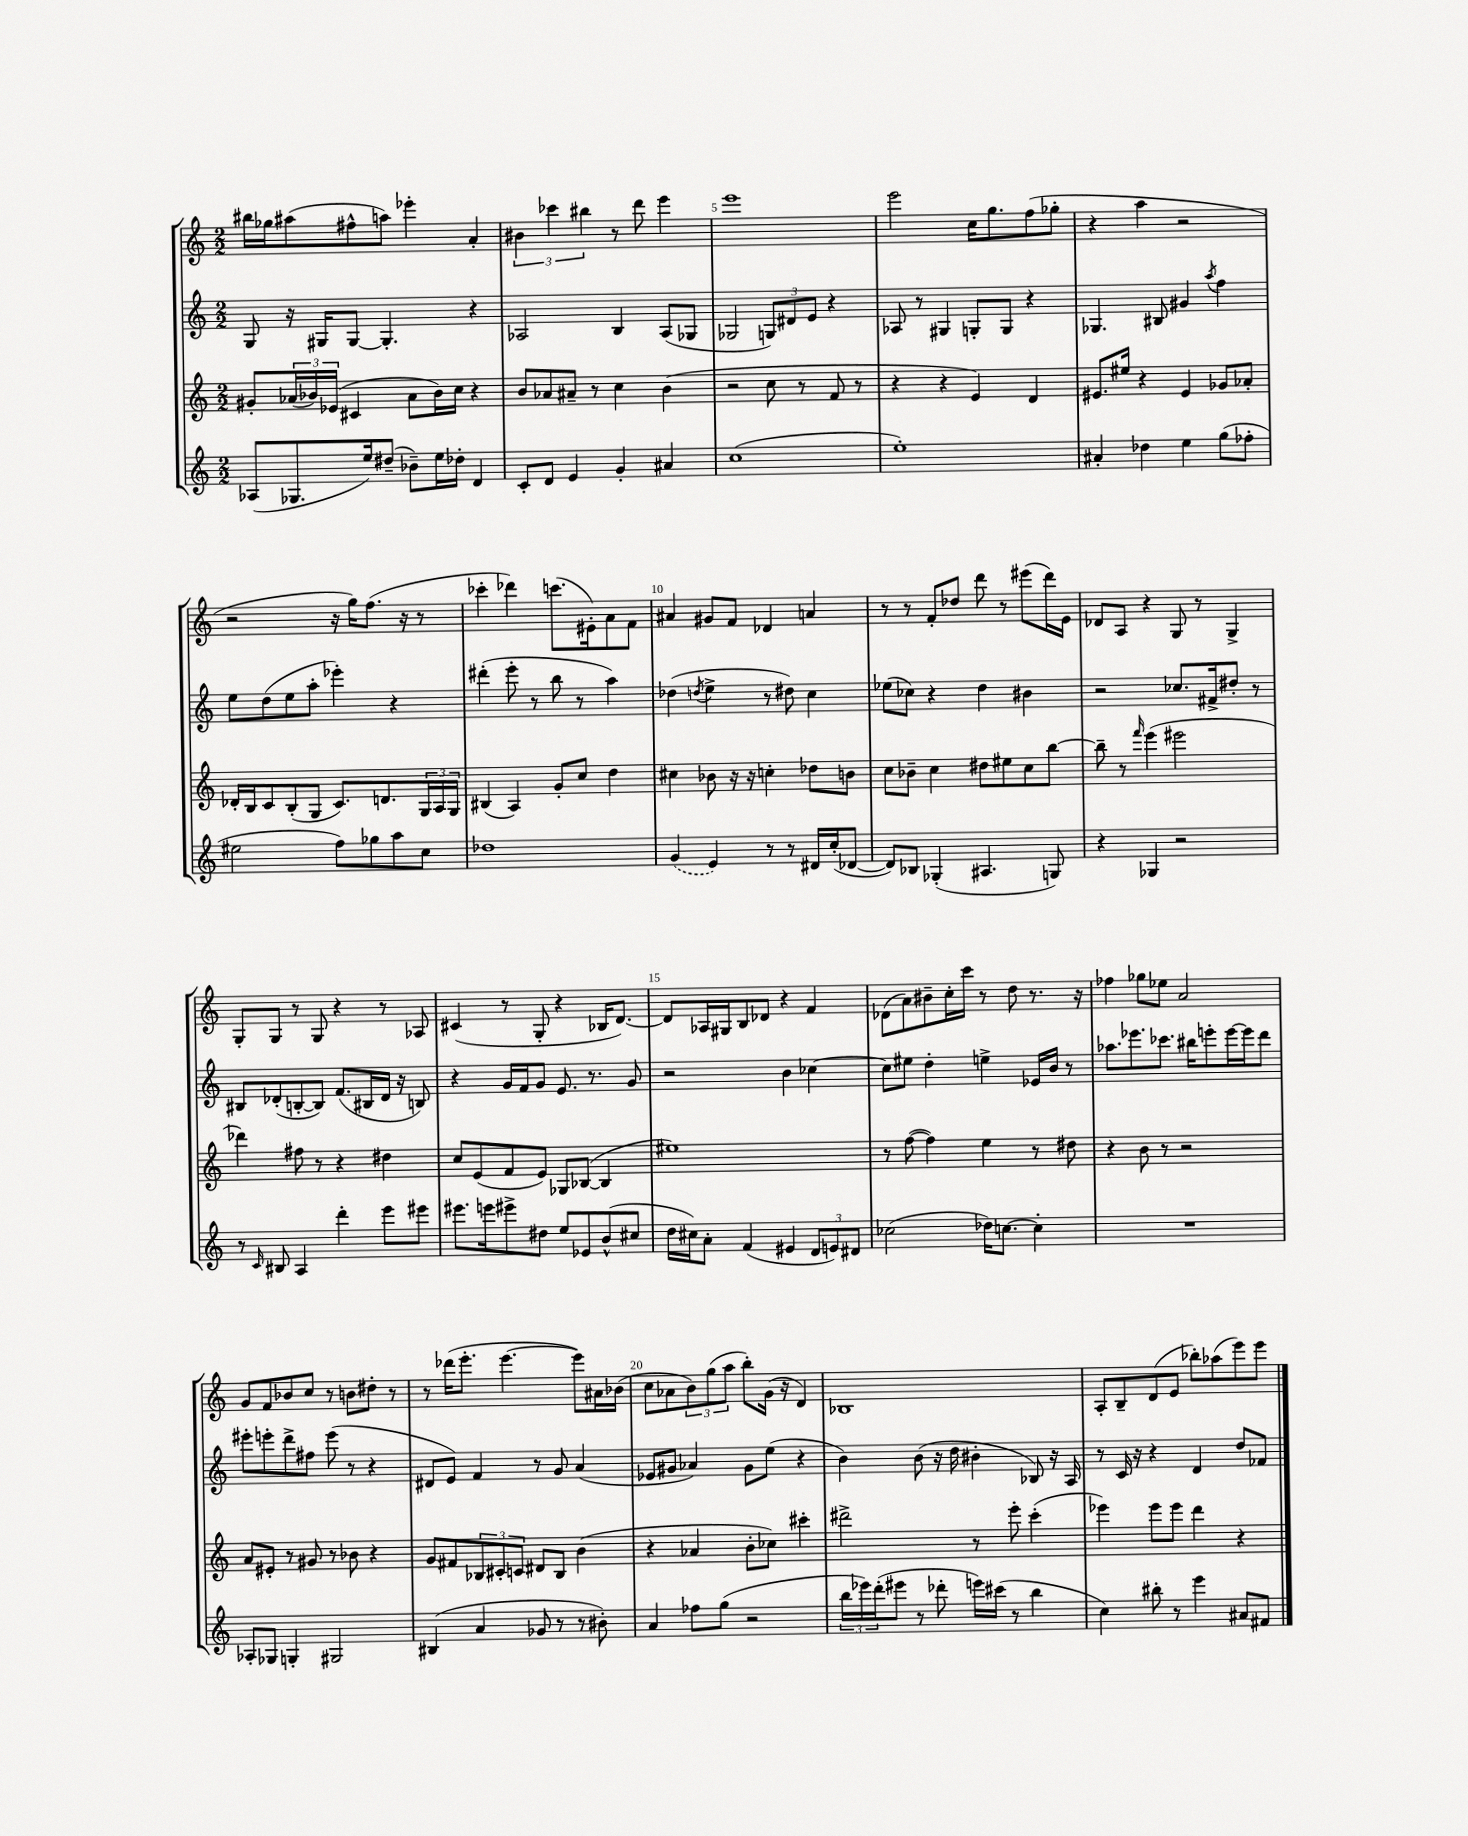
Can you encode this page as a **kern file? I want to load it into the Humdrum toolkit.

**kern	**kern	**kern	**kern
*part4	*part3	*part2	*part1
*staff4	*staff3	*staff2	*staff1
*clefG2	*clefG2	*clefG2	*clefG2
*k[]	*k[]	*k[]	*k[]
*M2/2	*M2/2	*M2/2	*M2/2
=3	=3	=3	=3
(8A-X/L	8g#X'/L	8G/	16bb#X\LL
.	.	.	16gg-X\J
8.G-X/	(24a-X/L	16r	(8aa#X\
.	24b-X/)	.	.
.	.	16G#X/KL	.
.	(24e-X/JJ	.	.
.	4c#X/	[8G#/J	8ff#X^^\
16ee/k)	.	.	.
(8dd#X~/J	.	4.G#'/]	8aan\J)
8b-X~\L)	8a-\L	.	4eee-X'\
16ee\L	16b-\L)	.	.
16dd-X'\JJ	16cc\JJ	.	.
4d/	4r	4r	4a'/
=4	=4	=4	=4
8c'/L	8b/L	2A-X/	6b#X\
8d/J	8a-X/	.	.
.	.	.	6ccc-X\
4e/	8a#X~/J	.	.
.	.	.	6bb#X\
.	8r	.	.
4g'/	4cc\	4B/	8r
.	.	.	8ddd\
4a#X/	(4b\	(8A-/L	4eee\
.	.	8G-X/J	.
=5	=5	=5	=5
(1cc	2r	2G-X/	1eee
.	8cc\	12Gn/L)	.
.	.	12d#X/	.
.	8r	.	.
.	.	12e/J	.
.	8f/	4r	.
.	8r	.	.
=6	=6	=6	=6
1ee')	4r	8A-X/	2eee\
.	.	8r	.
.	4r	4G#X/	.
.	4e/)	8Gn'/L	16cc\KL
.	.	.	8.gg\
.	.	8G/J	.
.	4d/	4r	(8ff\
.	.	.	8gg-X'\J
=7	=7	=7	=7
4a#X'/	8.e#X/L	4.G-X/	4r
.	16ee#X/Jk	.	.
4dd-X\	4r	.	4aa\
.	.	8B#X/	.
4ee\	4e#/	4g#X/	2r
.	.	8qaa/	.
(8gg\L	8g-X/L	4ff\	.
8ff-X'\J	8a-X'/J	.	.
!!LO:LB:g=z
=8	=8	=8	=8
2ee#X\	16d-X'/LL	8ee\L	2r
.	16B/J	.	.
.	8c/	(8dd\	.
.	(8B'/	8ee\	.
.	8G/J	8aa'\J	.
8ff\L)	8.c/L)	4eee-X'\)	16r
.	.	.	16gg\KL)
8gg-X\	.	.	(8.ff\J
.	8.dn/	.	.
8aa\	.	4r	.
.	.	.	16r
8cc\J	24G/L	.	8r
.	24A/	.	.
.	24G/JJ	.	.
=9	=9	=9	=9
1dd-X	(4B#X/	(4ddd#X'\	4ccc-X'\
.	4A/)	8eee'\	4ddd-X\)
.	.	8r	.
.	8g'/L	8bb\	(8.cccn\L
.	8cc/J	8r	.
.	.	.	16e#X'\k)
.	4dd\	4aa\)	8a\
.	.	.	8f\J
=10	=10	=10	=10
(4g/	4cc#X\	(4dd-X\	4a#X/
.	.	8qddn/	.
4e/)	8b-X\	4ee^\	8g#X/L
.	16r	.	8f/J
.	16r	.	.
8r	4ccn'\	8r	4d-X/
8r	.	8dd#X\)	.
16d#X/LL	8dd-X\L	4cc\	4an/
(16cc'/J	.	.	.
[8d-X/J	8bn\J	.	.
=11	=11	=11	=11
8d-/L])	8cc\L	(8ee-X\L	8r
8B-X/J	8b-X~\J	8cc-X\J)	8r
(4G-X'/	4cc\	4r	8f'/L
.	.	.	8dd-X/J
4.A#X/	8dd#X\L	4dd\	8ddd\
.	8ee#X\	.	8r
.	8cc\	4b#X\	(8eee#X\L
8Gn/)	[8bb\J	.	16ddd\L)
.	.	.	16e\JJ
=12	=12	=12	=12
4r	8bb~\]	2r	8d-X/L
.	8r	.	8A/J
.	16qqfff/	.	.
4G-X/	(4eee\	.	4r
2r	2eee#X\	8.cc-X/L	8G/
.	.	.	8r
.	.	16f#X^/k	.
.	.	8dd#X'/J	4G^/
.	.	8r	.
!!LO:LB:g=z
=13	=13	=13	=13
8r	4ddd-X\)	8B#X/L	8G'/L
16qqc/	.	.	.
8B#X/	.	(8d-X'/	8G/J
4A/	8ff#X\	[8Bn'/	8r
.	8r	8B/J])	8G/
4ddd'\	4r	(8.f/L	4r
.	.	16B#X/L	.
8eee\L	4dd#X\	16d-/JJ	8r
.	.	16r	.
8eee#X\J	.	8Bn/)	8A-X/
=14	=14	=14	=14
8.eee#X\L	8cc/L	4r	(4c#X/
.	(8e/	.	.
16eeen\k	.	.	.
8eee#X^\	8f/	16g/LL	8r
.	.	16f/J	.
8dd#X\J	8e/J)	8g/J	8G'/
8ee/L	8G-X/L	8.e/	4r
8e-X/	([8B-X/J	.	.
.	.	8.r	.
(8b^^/	4B-/]	.	16B-X/KL
.	.	.	[8.d/J)
8cc#X/J	.	8g/	.
=15	=15	=15	=15
16dd\LL	1ee#X)	2r	8d/L]
16cc#X\J)	.	.	.
8a'\J	.	.	16A-X/L
.	.	.	16G#X/J
(4f/	.	.	8B/
.	.	.	8d-X/J
4e#X/	.	4b\	4r
12d/L	.	[4cc-X\	4f/
12en/)	.	.	.
12d#X/J	.	.	.
=16	=16	=16	=16
(2cc-X\	8r	8cc-\L]	(8d-X\L
.	([8ff\	8ee#X\J	8a\)
.	4ff\])	4dd'\	8b#X~\
.	.	.	16cc'\L
.	.	.	16ccc\JJ
16dd-X\KL)	4ee\	4een^\	8r
[8.ccn\J	.	.	.
.	.	.	8dd\
4cc'\]	8r	16e-X/LL	8.r
.	.	16b/JJ	.
.	8dd#X\	8r	.
.	.	.	16r
=17	=17	=17	=17
1r	4r	8.aa-X\L	4ff-X\
.	.	8.eee-X\	.
.	8b\	.	8gg-X\L
.	8r	8.ccc-X\J	8ee-X\J
.	2r	.	2a/
.	.	16bb#X\KL	.
.	.	8eeen'\	.
.	.	[16eee\L	.
.	.	16eee\J]	.
.	.	8ddd\J	.
!!LO:LB:g=z
=18	=18	=18	=18
8A-X'/L	8a/L	8eee#X'\L	8g/L
8G-X/J	8e#X'/J	8eeen'\	8f/
4Gn'/	8r	8ddd^\	8b-X/
.	8g#X/	8ff#X\J	8cc/J
2G#X/	8r	(8eee\	8r
.	8b-X\	8r	8bn\L
.	4r	4r	8dd#X'\J
.	.	.	8r
=19	=19	=19	=19
(4B#X/	8g/L	8d#X/L	8r
.	8f#X/	8e/J)	(16ddd-X\KL
.	.	.	8.eee'\J
4a/	12B-X/	4f/	.
.	12c#X'/	.	.
.	.	.	[4.eee\
.	12cn/J	.	.
8g-X/	8d#X/L	8r	.
8r	8B-/J	8g/	.
8r	(4b\	(4a/	8eee\L])
8b#X'\)	.	.	16a#X\L
.	.	.	(16b-X\JJ
=20	=20	=20	=20
4a/	4r	8e-X/L	8cc\L
.	.	8g#X/J	8a-X\
8ff-X\L	4a-X/	4a-X/)	12b\)
.	.	.	(12gg\
(8gg\J	.	.	.
.	.	.	12aa\J
2r	8b'\L	8g#\L	8bb'\L)
.	8cc-X\J)	(8ee\J	(16g\Jk
.	.	.	16r
.	4ccc#X'\	4r	4d/)
=21	=21	=21	=21
24bb\LL	2ddd#X^\	4b\)	1B-X
24eee-X\)	.	.	.
(24ddd'\J	.	.	.
8eee#X\J	.	.	.
8r	.	(8b\	.
8ddd-X'\	.	16r	.
.	.	16dd\	.
16eeen\LL)	8r	4b#X'\	.
(16ccc#X\JJ	.	.	.
8r	8eee'\	.	.
4bb\	(4ccc'\	8B-X/)	.
.	.	16r	.
.	.	16A/	.
=22	=22	=22	=22
4cc\)	4eee-X\)	8r	8A'/L
.	.	16c/	8B~/
.	.	16r	.
8bb#X'\	8eee-\L	4r	(8d/
8r	8eee-\J	.	8e/J
4eee\	4ddd\	4d/	8bb-X'\L)
.	.	.	(8aa-X\
8a#X/L	4r	8dd/L	8eee\)
8f#X/J	.	8f-X/J	8eee\J
==	==	==	==
*-	*-	*-	*-
